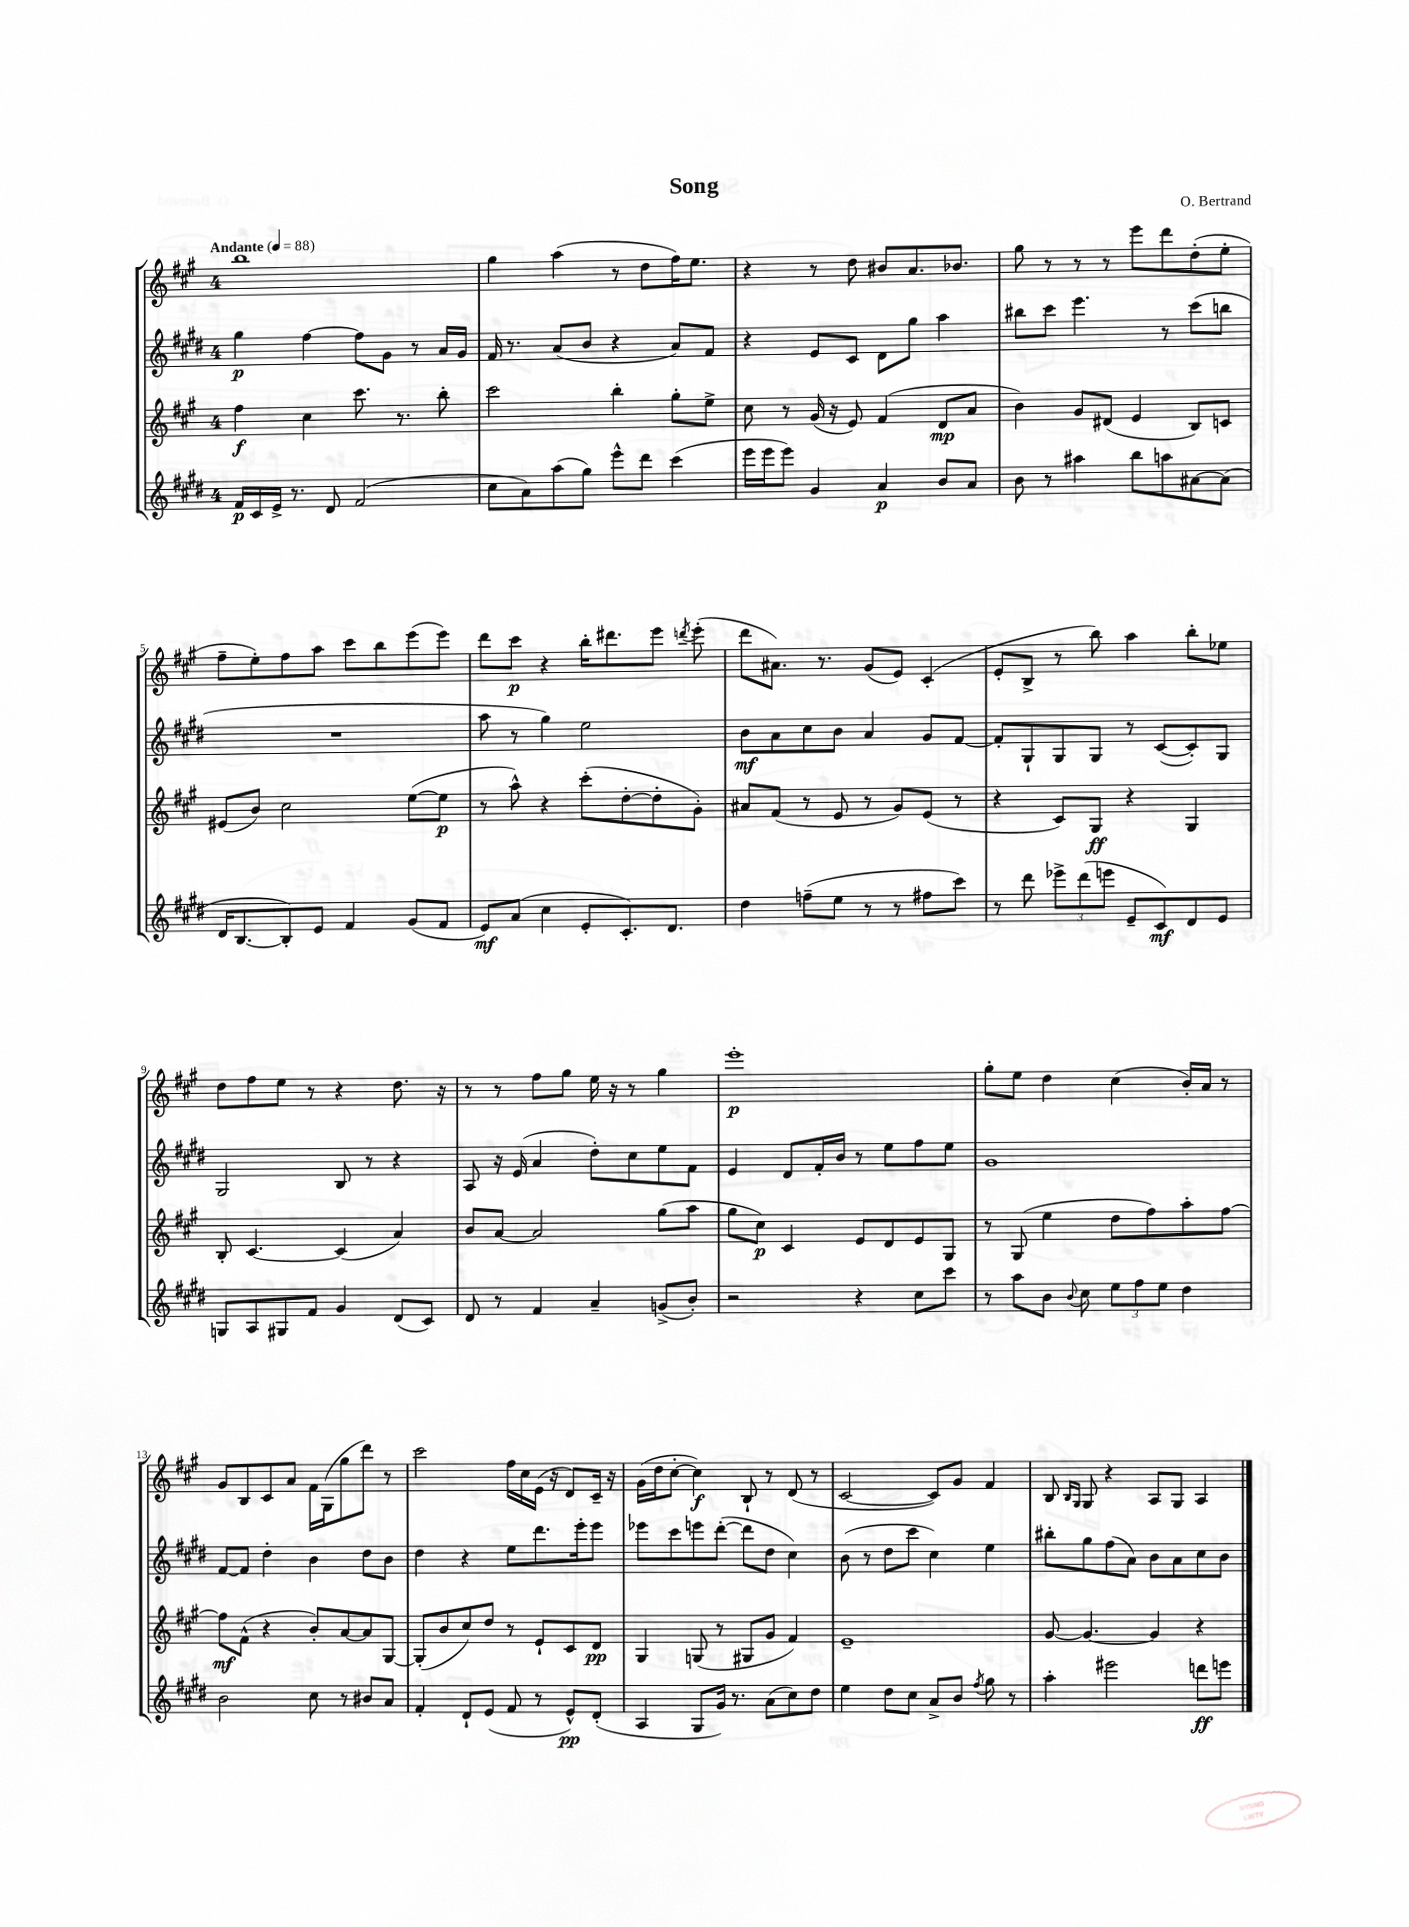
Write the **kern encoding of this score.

**kern	**dynam	**kern	**dynam	**kern	**dynam	**kern	**dynam
*part4	*part4	*part3	*part3	*part2	*part2	*part1	*part1
*staff4	*staff4	*staff3	*staff3	*staff2	*staff2	*staff1	*staff1
*clefG2	*	*clefG2	*	*clefG2	*	*clefG2	*
*k[f#c#g#d#]	*	*k[f#c#g#]	*	*k[f#c#g#d#]	*	*k[f#c#g#]	*
*M4/4	*	*M4/4	*	*M4/4	*	*M4/4	*
*MM88	*	*MM88	*	*MM88	*	*MM88	*
=1	=1	=1	=1	=1	=1	=1	=1
!	!	!	!	!	!	!LO:TX:a:B:t=Andante	!
16f#/LL	p	4ff#\	f	4gg#\	p	1bb	.
16c#/	.	.	.	.	.	.	.
16e^/JJ	.	.	.	.	.	.	.
8.r	.	.	.	.	.	.	.
.	.	4cc#\	.	[4ff#\	.	.	.
8d#/	.	.	.	.	.	.	.
(2f#/	.	8.ccc#\	.	8ff#\L]	.	.	.
.	.	.	.	8g#\J	.	.	.
.	.	8.r	.	.	.	.	.
.	.	.	.	8r	.	.	.
.	.	8bb'\	.	16a/LL	.	.	.
.	.	.	.	16g#/JJ	.	.	.
=2	=2	=2	=2	=2	=2	=2	=2
8cc#\L	.	2ccc#\	.	16f#/	.	4gg#\	.
.	.	.	.	8.r	.	.	.
8a\)	.	.	.	.	.	.	.
(8aa\	.	.	.	(8a/L	.	(4aa\	.
8gg#\J)	.	.	.	8b/J	.	.	.
8eee^^\L	.	4bb'\	.	4r	.	8r	.
8ddd#\J	.	.	.	.	.	8dd\L	.
(4ccc#\	.	8gg#'\L	.	8a/L)	.	16ff#\K)	.
.	.	.	.	.	.	8.ee\J	.
.	.	8ee^\J	.	8f#/J	.	.	.
=3	=3	=3	=3	=3	=3	=3	=3
16eee\LL	.	8cc#\	.	4r	.	4r	.
16eee\J	.	.	.	.	.	.	.
8eee\J)	.	8r	.	.	.	.	.
4g#/	.	(16g#/	.	8e/L	.	8r	.
.	.	16r	.	.	.	.	.
.	.	8e/)	.	8c#/J	.	8dd\	.
4a/	p	(4f#/	.	8d#\L	.	8b#X/L	.
.	.	.	.	8gg#\J	.	8.a/	.
8b/L	.	8d/L	mp	4aa\	.	.	.
.	.	.	.	.	.	8.b-X/J	.
8a/J	.	8a/J	.	.	.	.	.
=4	=4	=4	=4	=4	=4	=4	=4
8b\	.	4b\)	.	8bb#X\L	.	8gg#\	.
8r	.	.	.	8ccc#\J	.	8r	.
4aa#X\	.	8g#/L	.	4.eee\	.	8r	.
.	.	(8d#X/J	.	.	.	8r	.
8bb\L	.	4e/	.	.	.	8eee\L	.
8aan\	.	.	.	8r	.	8ddd\	.
[8a#X\	.	8B/L)	.	(8ccc#\L	.	(8dd'\	.
(8a#\J]	.	8cn/J	.	8bbn\J	.	8ee'\J	.
!!LO:LB:g=z
=5	=5	=5	=5	=5	=5	=5	=5
16d#/KL	.	(8e#X/L	.	1r	.	8ff#~\L	.
[8.B/	.	.	.	.	.	.	.
.	.	8b/J)	.	.	.	8ee'\)	.
8B'/])	.	2cc#\	.	.	.	8ff#\	.
8e/J	.	.	.	.	.	8aa\J	.
4f#/	.	.	.	.	.	8ccc#\L	.
.	.	.	.	.	.	8bb\	.
(8g#/L	.	([8ee\L	.	.	.	(8eee\	.
8f#/J	.	8ee\J]	p	.	.	8eee\J)	.
=6	=6	=6	=6	=6	=6	=6	=6
8e/L)	mf	8r	.	8aa\	.	8ddd\L	.
(8a/J	.	8aa^^\)	.	8r	.	8ccc#\J	p
4cc#\	.	4r	.	4gg#\)	.	4r	.
8e'/L	.	(8ccc#'\L	.	2ee\	.	16bb'\KL	.
.	.	.	.	.	.	8.ddd#X\	.
8.c#'/)	.	[8dd'\	.	.	.	.	.
.	.	8dd'\]	.	.	.	8eee\J	.
8.d#/J	.	.	.	.	.	.	.
.	.	.	.	.	.	8qdddn/	.
.	.	8g#'\J)	.	.	.	(8eee'\	.
=7	=7	=7	=7	=7	=7	=7	=7
4dd#\	.	8a#X/L	.	8b\L	mf	8ddd\L	.
.	.	(8f#/J	.	8a\	.	8.a#X\J)	.
(8ffn~\L	.	8r	.	8cc#\	.	.	.
.	.	.	.	.	.	8.r	.
8ee\J	.	8e/	.	8b\J	.	.	.
8r	.	8r	.	4a/	.	(8g#/L	.
8r	.	8g#/L)	.	.	.	8e/J)	.
8ff#X\L	.	(8e/J	.	8g#/L	.	(4c#'/	.
8ccc#\J)	.	8r	.	[8f#/J	.	.	.
=8	=8	=8	=8	=8	=8	=8	=8
8r	.	4r	.	8f#'/L]	.	8e'/L	.
8ddd#\	.	.	.	8G#`/	.	8B^/J	.
12eee-X^\L	.	8c#/L)	.	8G#/	.	8r	.
(12ddd#\	.	.	.	.	.	.	.
.	.	8G#/J	ff	8G#/J	.	8bb\)	.
12eeen\J	.	.	.	.	.	.	.
8e~/L	.	4r	.	8r	.	4aa\	.
8c#/)	mf	.	.	([8c#/L	.	.	.
8d#/	.	4G#/	.	8c#'/])	.	8bb'\L	.
8e/J	.	.	.	8G#/J	.	8ee-X\J	.
!!LO:LB:g=z
=9	=9	=9	=9	=9	=9	=9	=9
8Gn/L	.	8B'/	.	2G#/	.	8dd\L	.
8A/	.	[4.c#/	.	.	.	8ff#\	.
8G#X/	.	.	.	.	.	8ee\J	.
8f#/J	.	.	.	.	.	8r	.
4g#/	.	(4c#/]	.	8B/	.	4r	.
.	.	.	.	8r	.	.	.
(8d#/L	.	4a/)	.	4r	.	8.dd\	.
8c#/J)	.	.	.	.	.	.	.
.	.	.	.	.	.	16r	.
=10	=10	=10	=10	=10	=10	=10	=10
8d#/	.	8b/L	.	8A/	.	8r	.
8r	.	[8a/J	.	16r	.	8r	.
.	.	.	.	(16e/	.	.	.
4f#/	.	2a/]	.	4a/	.	8ff#\L	.
.	.	.	.	.	.	8gg#\J	.
4a~/	.	.	.	8dd#'\L)	.	16ee\	.
.	.	.	.	.	.	16r	.
.	.	.	.	8cc#\	.	8r	.
(8gn^/L	.	(8gg#\L	.	8ee\	.	4gg#\	.
8b'/J)	.	8aa\J	.	8f#\J	.	.	.
=11	=11	=11	=11	=11	=11	=11	=11
2r	.	8gg#\L	.	4e/	.	1eee'	p
.	.	8cc#\J)	p	.	.	.	.
.	.	4c#/	.	8d#/L	.	.	.
.	.	.	.	16f#'/L	.	.	.
.	.	.	.	16b/JJ	.	.	.
4r	.	8e/L	.	8r	.	.	.
.	.	8d/	.	8ee\L	.	.	.
8cc#\L	.	8e/	.	8ff#\	.	.	.
8ccc#\J	.	8G#/J	.	8ee\J	.	.	.
=12	=12	=12	=12	=12	=12	=12	=12
8r	.	8r	.	1g#	.	8gg#'\L	.
8aa\L	.	(8G#/	.	.	.	8ee\J	.
8b\J	.	4ee\	.	.	.	4dd\	.
8qqb/	.	.	.	.	.	.	.
8cc#\	.	.	.	.	.	.	.
12ee\L	.	8dd\L	.	.	.	(4cc#\	.
12ff#\	.	.	.	.	.	.	.
.	.	8ff#\)	.	.	.	.	.
12ee\J	.	.	.	.	.	.	.
4dd#\	.	8aa'\	.	.	.	16b'/LL)	.
.	.	.	.	.	.	16a/JJ	.
.	.	[8ff#\J	.	.	.	8r	.
!!LO:LB:g=z
=13	=13	=13	=13	=13	=13	=13	=13
2b\	.	8ff#\L]	mf	[8f#/L	.	8g#/L	.
.	.	(8f#^^\J	.	8f#/J]	.	8B/	.
.	.	4r	.	4dd#'\	.	8c#/	.
.	.	.	.	.	.	8a/J	.
8cc#\	.	8b'/L)	.	4b\	.	16f#\LL	.
.	.	.	.	.	.	(16G#\J	.
8r	.	[8a/	.	.	.	8gg#\	.
8b#X/L	.	8a/]	.	8dd#\L	.	8ddd\J)	.
8a/J	.	[8G#/J	.	8b\J	.	8r	.
=14	=14	=14	=14	=14	=14	=14	=14
4f#'/	.	(8G#'/L]	.	4dd#\	.	2ccc#\	.
.	.	8b/	.	.	.	.	.
8d#`/L	.	8cc#/)	.	4r	.	.	.
(8e/J	.	8dd/J	.	.	.	.	.
8f#/	.	8r	.	8ee\L	.	16ff#\LL	.
.	.	.	.	.	.	16cc#\	.
8r	.	8e`/L	.	8.ddd#\	.	(16e\JJ	.
.	.	.	.	.	.	16r	.
8e^^/L)	pp	8c#/	.	.	.	8d/L)	.
.	.	.	.	16eee'\k	.	.	.
(8d#'/J	.	8d/J	pp	8eee\J	.	16c#~/Jk	.
.	.	.	.	.	.	16r	.
=15	=15	=15	=15	=15	=15	=15	=15
4A/	.	4G#/	.	8eee-X\L	.	(16g#\LL	.
.	.	.	.	.	.	16dd\J	.
.	.	.	.	8ccc#\	.	[8cc#'\J	.
8G#/L	.	(8Gn/	.	8eeen\	.	4cc#\])	f
16g#/Jk)	.	8r	.	([8ddd#'\J	.	.	.
8.r	.	.	.	.	.	.	.
.	.	8G#X/L	.	8ddd#\L]	.	8B`/	.
(8a\L	.	8g#/J	.	8dd#\J	.	8r	.
8cc#\)	.	4f#/)	.	4cc#\)	.	(8d/	.
8dd#\J	.	.	.	.	.	8r	.
=16	=16	=16	=16	=16	=16	=16	=16
4ee\	.	1e~	.	(8b\	.	[2c#/	.
.	.	.	.	8r	.	.	.
8dd#\L	.	.	.	8dd#\L	.	.	.
8cc#\J	.	.	.	8ccc#\J	.	.	.
8a^/L	.	.	.	4cc#\)	.	8c#/L])	.
8b/J	.	.	.	.	.	8g#/J	.
8qff#/	.	.	.	.	.	.	.
8gg#\	.	.	.	4ee\	.	4f#/	.
8r	.	.	.	.	.	.	.
=17	=17	=17	=17	=17	=17	=17	=17
4aa'\	.	[8g#/	.	8bb#X'\L	.	8B/	.
.	.	.	.	.	.	16qqB/LL	.
.	.	.	.	.	.	16qqG#/JJ	.
.	.	4.g#/_	.	8gg#\	.	8G#/	.
2eee#X\	.	.	.	(8ff#\	.	4r	.
.	.	.	.	8a\J)	.	.	.
.	.	4g#/]	.	8b\L	.	8A/L	.
.	.	.	.	8a\	.	8G#/J	.
8dddn\L	ff	4r	.	8cc#\	.	4A/	.
8eeen\J	.	.	.	8b\J	.	.	.
==	==	==	==	==	==	==	==
*-	*-	*-	*-	*-	*-	*-	*-
